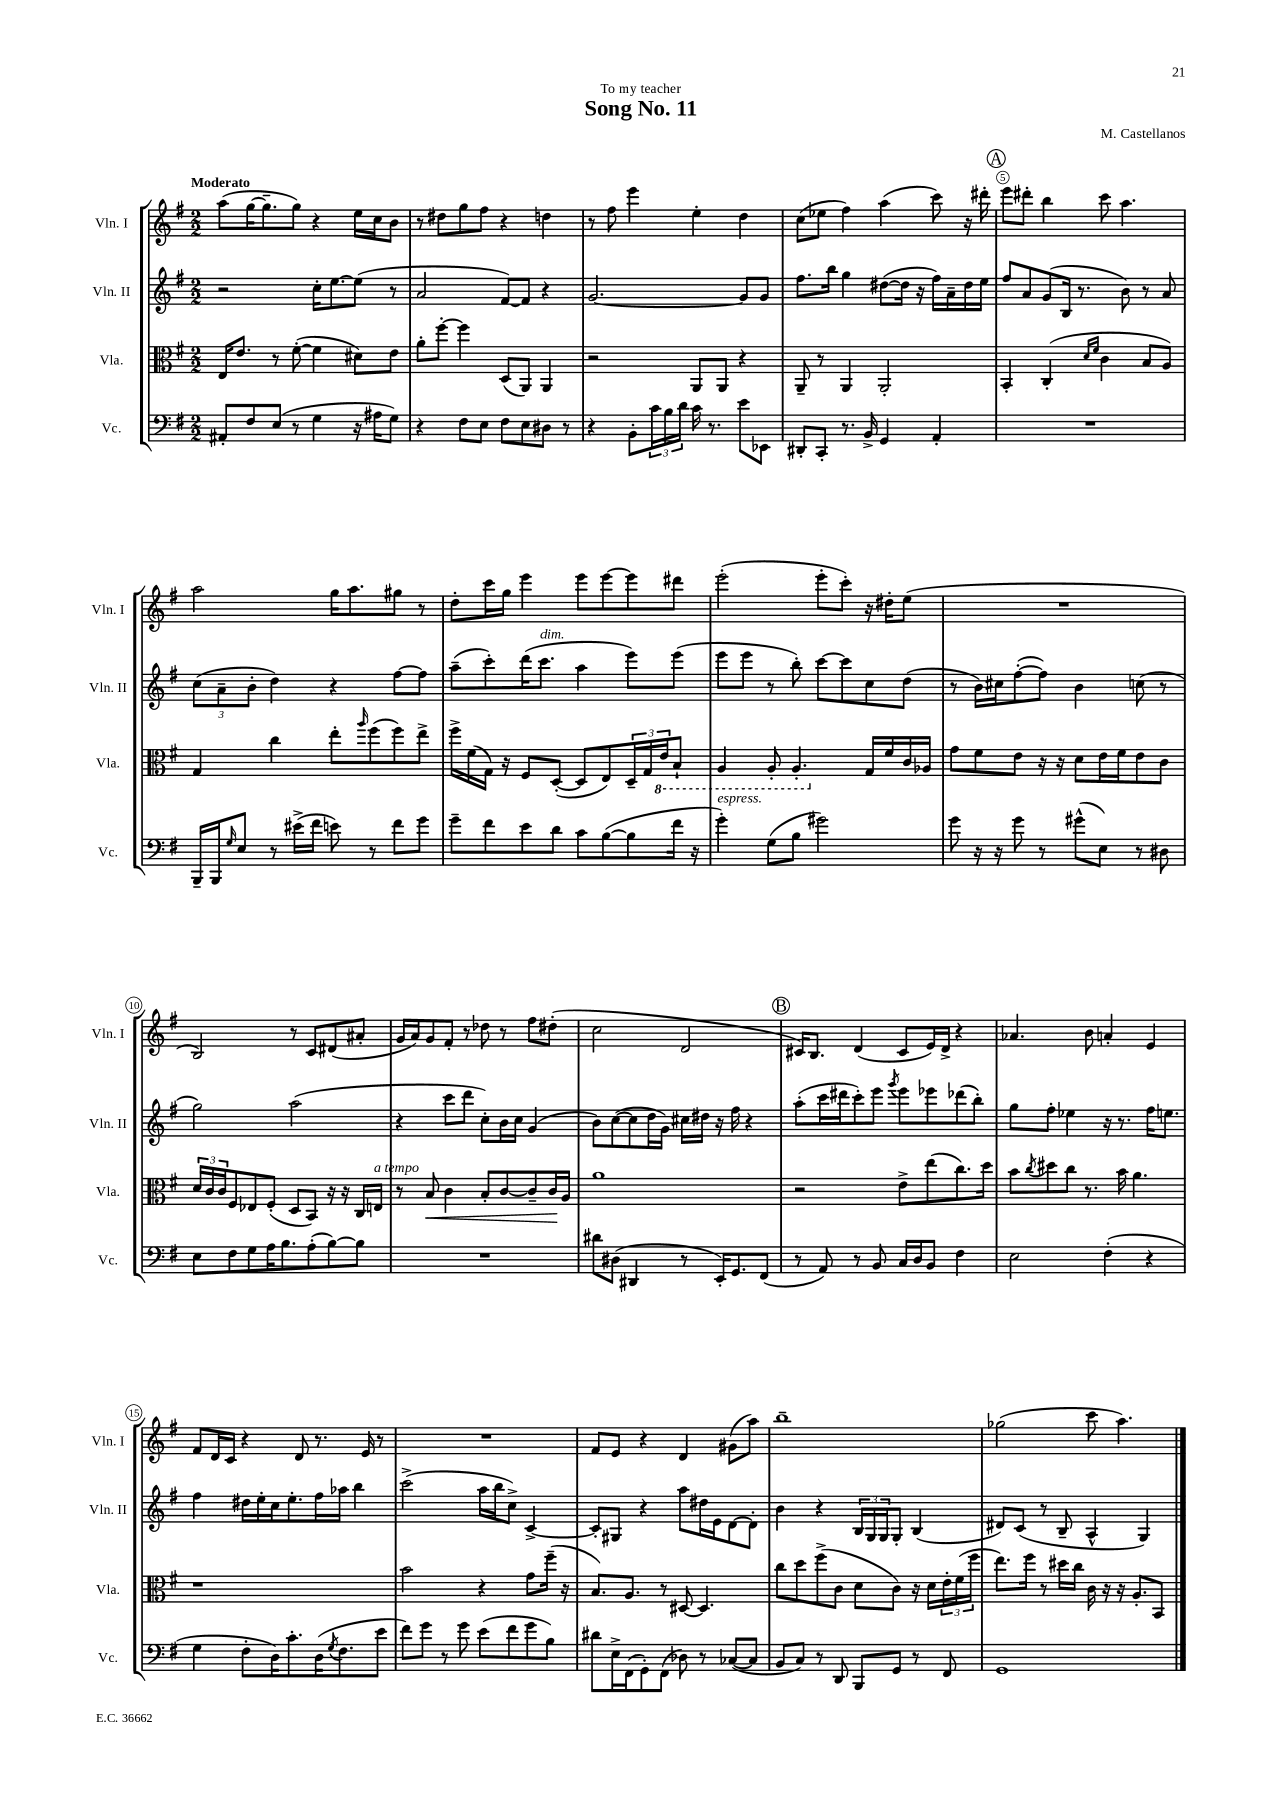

**kern	**kern	**kern	**kern
*staff4	*staff3	*staff2	*staff1
*clefF4	*clefC3	*clefG2	*clefG2
*k[f#]	*k[f#]	*k[f#]	*k[f#]
*M2/2	*M2/2	*M2/2	*M2/2
8AA#'/L	16E/LK	2r	(8aa\L
.	8.e/J	.	.
8F#/	.	.	[16gg\K
.	.	.	8.gg~\]
(8E/J	8r	.	.
8r	([8f#'\	.	8gg\J)
4G\	4f#\]	16cc'\LK	4r
.	.	[8.ee\	.
16r	8d#\L)	(8ee\]J	16ee\LL
16A#\LK	.	.	16cc\J
8G\J)	8e\J	8r	8b\J
=	=	=	=
4r	8a'\L	2a/	8r
.	[8ff#'\J	.	8dd#\L
8F#\L	4ff#\]	.	8gg\
8E\J	.	.	8ff#\J
8F#\L	(8D/L	[8f#/L)	4r
8E\	8AA/J)	8f#/]J	.
8D#\J	4AA/	4r	4dd\
8r	.	.	.
=	=	=	=
4r	2r	[2.g/	8r
.	.	.	8ff#\
8BB'\L	.	.	4eee\
24c\L	.	.	.
24B\	.	.	.
24d\JJ	.	.	.
16c\	8AA/L	.	4ee'\
8.r	.	.	.
.	8AA/J	.	.
8e\L	4r	8g/]L	4dd\
8EE-\J	.	8g/J	.
=	=	=	=
8DD#'/L	8AA~/	8.ff#\L	(8cc\L
8CC'/J	8r	.	8ee-\J
.	.	16bb\Jk	.
8.r	4AA/	4gg\	4ff#\)
16BB^/	.	.	.
4GG/	2AA'/	([8dd#\L	(4aa\
.	.	16dd#\]Jk	.
.	.	16r	.
4AA'/	.	16ff#\LL)	8ccc\)
.	.	16a~\	.
.	.	16dd#\	16r
.	.	16ee\JJ	16ddd#'\
=	=	=	=
1r	4BB'/	8ff#/L	8eee\L
.	.	8a/	8ddd#'\J
.	(4C'/	(8g/	4bb\
.	.	16B/Jk	.
.	.	8.r	.
.	16qqd/LL	.	.
.	16qqf#/JJ	.	.
.	4c\	.	8ccc\
.	.	8b\)	4.aa\
.	8B/L	8r	.
.	8A/J)	8a/	.
=	=	=	=
16BBB~/LL	4G/	(12cc\L	2aa\
16BBB/J	.	.	.
.	.	12a~\	.
16qqG/	.	.	.
8E/J	.	.	.
.	.	12b'\J	.
8r	4cc\	4dd\)	.
(16e#^\LL	.	.	.
16f#\JJ	.	.	.
8e\)	8ee'\L	4r	16gg\LK
.	.	.	8.aa\
.	16qqaa/	.	.
8r	(8ff#\	.	.
8f#\L	8ff#\)	[8ff#\L	8gg#\J
8g\J	8ee^\J	8ff#\]J	8r
=	=	=	=
8g~\L	16ff#^\LL	(8aa~\L	8dd'\L
.	(16f#\	.	.
8f#\	16G\JJ)	8ccc'\)	16ccc\L
.	16r	.	16gg\JJ
8e\	8F#/L	(16ddd\K	4eee\
.	.	8.ccc\J	.
8d\J	([8D'/J	.	.
8c\L	8D/]L	4aa\	8eee\L
([8B\	8E/)	.	[8eee\
8B\]	24D~/L	8eee\L)	8eee\]
.	24G/	.	.
.	24E/J	.	.
16f#\Jk	8BB`/J	(8eee\J	8ddd#\J
16r	.	.	.
=	=	=	=
4g'\)	4AA/	8eee\L	(2eee'\
.	.	8eee\J	.
(8G\L	8AA'/	8r	.
8B\J	4.AA'/	8bb'\)	.
2g#\)	.	[8ccc\L	8eee'\L
.	.	8ccc\]	8ccc'\J)
.	16G/LL	8cc\	16r
.	16f#/	.	16dd#'\LK
.	16c/	(8dd\J	(8ee\J
.	16A-/JJ	.	.
=	=	=	=
8g\	8g\L	8r	1r
16r	8f#\	16b\LL)	.
16r	.	16cc#\J	.
8g\	8e\J	([8ff#'\	.
8r	16r	8ff#\]J)	.
.	16r	.	.
(8g#^^\L	8d\L	4b\	.
8E\J)	16e\L	.	.
.	16f#\J	.	.
8r	8e\	(8cc\	.
8D#\	8c\J	8r	.
=	=	=	=
8E\L	24d/LL	2gg\)	2B/)
.	24c/	.	.
.	24c/J	.	.
8F#\	8F#/	.	.
8G\	8E-/	.	.
16A\K	(8F#'/J	.	.
8.B\	.	.	.
.	8D/L	(2aa\	8r
(8A'\	8BB/J)	.	8c/L
[8B\)	16r	.	(8d#/
.	16r	.	.
8B\]J	16C/LL	.	8a#'/J
.	16E/JJ	.	.
=	=	=	=
1r	8r	4r	16g/LL
.	.	.	16a/J)
.	8B/	.	8g/
.	4c\	8ccc\L	8f#'/J
.	.	8ddd\J	8r
.	8B'/L	8cc'\L)	8dd-\
.	[8c/	16b\L	8r
.	.	16cc\JJ	.
.	8c~/]	(4g/	8ff#\L
.	16c/L	.	(8dd#'\J
.	16A/JJ	.	.
=	=	=	=
8d#\L	1a	8b\L)	2cc\
(8D#\J	.	([8cc\	.
4DD#/	.	8cc\]	.
.	.	16dd\L	.
.	.	16g\JJ)	.
8r	.	16cc#\LL	2d/
.	.	16dd#\JJ	.
16EE'/LK)	.	16r	.
8.GG/	.	16ff#\	.
.	.	4r	.
(8FF#/J	.	.	.
=	=	=	=
8r	2r	(8aa'\L	16c#/LK)
.	.	.	8.B/J
8AA/)	.	16ccc\L	.
.	.	16ddd#\J	.
8r	.	8ccc'\)	(4d/
8BB/	.	8eee\J	.
.	.	8qggg/	.
16C/LL	8e^\L	8eee\L	8c#/L
16D/J	.	.	.
8BB/J	(8ee\	8eee-\	16e/L)
.	.	.	16d^/JJ
4F#\	8.cc\)	(8ddd-\	4r
.	.	8bb'\J)	.
.	16dd\Jk	.	.
=	=	=	=
2E\	8b\L	8gg\L	4.a-/
.	8qcc/	.	.
.	8dd#\	8ff#'\J	.
.	8cc\J	4ee-\	.
.	8.r	.	8b\
(4F#'\	.	16r	4a'/
.	16b\	8.r	.
.	4.a\	.	.
4r	.	16ff#\LK	4e/
.	.	8.ee\J	.
=	=	=	=
4G\	1r	4ff#\	8f#/L
.	.	.	16d/L
.	.	.	16c/JJ
8F#'\L	.	16dd#\LL	4r
.	.	16ee'\	.
16D\K)	.	16cc\J	.
8.c'\	.	8.ee'\	.
.	.	.	8d/
(16D\K	.	16ff#\L	8.r
8qG/	.	.	.
8.F#\	.	16aa-\JJ	.
.	.	4bb\	.
.	.	.	16e/
8e\J	.	.	8r
=	=	=	=
8f#\L)	2b\	(2ccc^\	1r
8g\J	.	.	.
8r	.	.	.
8g\	.	.	.
(8e\L	4r	16aa\LL	.
.	.	16bb\J	.
8f#\	.	8cc^\J)	.
8g\	8g\L	[4c^/	.
8B\J)	(16ff#~\Jk	.	.
.	16r	.	.
=	=	=	=
8d#\L	8.B/L)	8c'/]L	8f#/L
16E^\L	.	8G#/J	8e/J
(16FF#\J	8.A/J	.	.
8GG'\)	.	4r	4r
(8FF#\J	8r	.	.
8D-\)	[8D#/	8aa\L	4d/
8r	4.D#/]	16dd#\L	.
.	.	16e\J	.
([8C-/L	.	[8d\	(8g#\L
8C-/]J	.	8d'\]J	8aa\J)
=	=	=	=
8BB/L	8cc\L	4b\	1bb~
8C/J)	8dd\	.	.
8r	(8ff#^\	4r	.
8DD/	8c\J	.	.
8BBB/L	8d\L	24B/LL	.
.	.	24G/	.
.	.	24G/J	.
8GG/J	8c\J)	8G'/J	.
8r	16r	(4B/	.
.	16d\LL	.	.
8FF#/	24e'\	.	.
.	(24f#\	.	.
.	24ff#\JJ	.	.
=	=	=	=
1GG	8.ee\L)	8d#/L)	(2gg-\
.	.	(8c/J	.
.	16ff#\Jk	.	.
.	8r	8r	.
.	16dd#\LL	8B~/	.
.	16cc\JJ	.	.
.	16c\	4A^^/	8ccc\
.	16r	.	.
.	16r	.	4.aa\)
.	8.A'/L	.	.
.	.	4G/)	.
.	8BB/J	.	.
==	==	==	==
*-	*-	*-	*-
